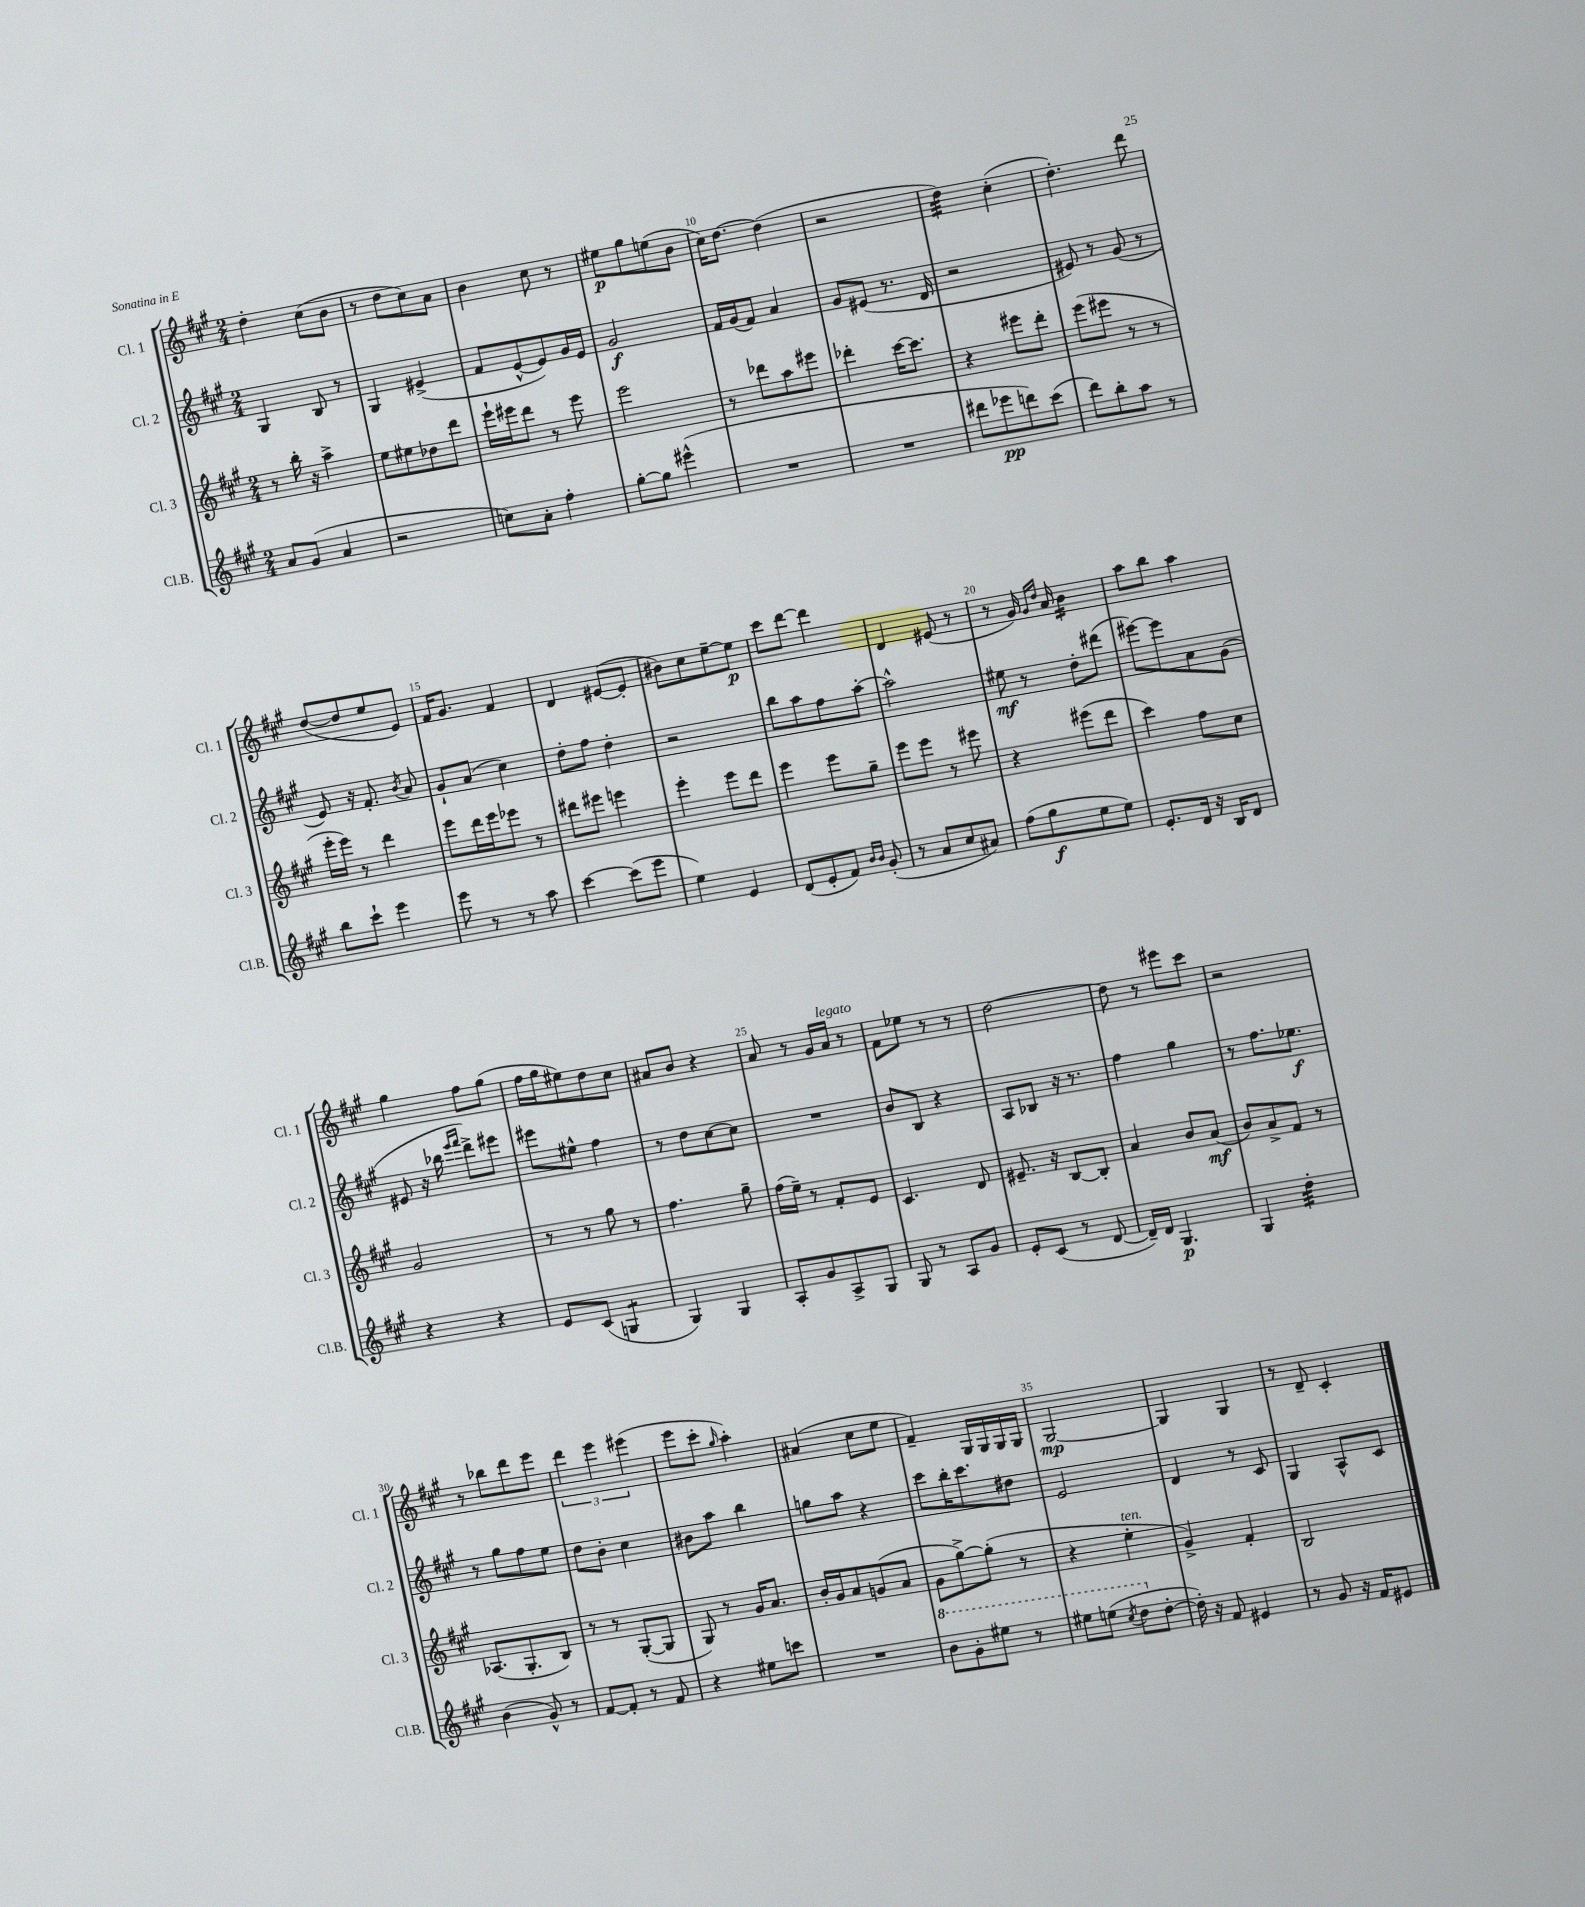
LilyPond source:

<<
\new StaffGroup <<
\new Staff = "s0" \with { instrumentName = "Cl. 1" shortInstrumentName = "Cl. 1" } {
    \clef treble \key a \major \numericTimeSignature \time 2/4
    \autoBeamOff d''4-. cis''8[( b'8] |
    r8 d''8[ cis''8) a'8] |
    b'4 cis''8 r8 |
    eis''8[\p gis''8 e''8( b'8] |
    cis''16[) d''8.]~ d''4( |
    r2 |
    d''4:32) cis''4-.( |
    d''4.-.) d'''8 |
    d''8[~( d''8 e''8 e'8]) |
    fis'16[ gis'8.] fis'4 |
    d'4 eis'8[~( eis'8]-. |
    bis'8[) cis''8 e''8~-- e''8]\p |
    cis'''8[ d'''8]~ d'''4 |
    d'4 eis'8( r8 |
    r8 gis'16) \grace { gis'16[ d''16] } a'16 b'4:16 |
    a''8[ b''8] a''4 |
    gis''4 fis''8[ gis''8]( |
    fis''16[ gis''16 eis''8) d''8 cis''8] |
    ais'8[ b'8] r4 |
    a'8 r8 gis'16[ a'16]^\markup { \italic "legato" } r8 |
    fis'8[ ees''8] r8 r8 |
    d''2~ |
    d''8 r8 eis'''8[ cis'''8] |
    r2 |
    r8 bes''8[ d'''8 e'''8] |
    \tuplet 3/2 { d'''4 e'''4 eis'''4( } |
    e'''8[ cis'''8]-. \grace { gis''16 } a''4-.) |
    ais'4( cis''8[ e''8] |
    fis'4--) gis16[ gis16 gis16 gis16] |
    gis2~\mp |
    gis4 gis4 |
    r8 d'8-- cis'4-. \bar "|." |
}
\new Staff = "s1" \with { instrumentName = "Cl. 2" shortInstrumentName = "Cl. 2" } {
    \clef treble \key a \major \numericTimeSignature \time 2/4
    \autoBeamOff gis4 b8 r8 |
    gis4 eis'4->( |
    fis'8[ e'8~-^ e'8) gis'16 e'16] |
    gis'2\f |
    fis'16[ gis'16( fis'8]) a'4 |
    gis'8[ eis'8]( r8. d'16 |
    r2 |
    eis'8) r8 gis'8( r8 |
    e'8) r16 fis'8.-. \acciaccatura { b'8 } a'8 |
    gis'8[-! a'8]( cis''4) |
    d''8[-. fis''8] d''4-. |
    r2 |
    b''8[ a''8 fis''8 a''8]~-. |
    a''2-^ |
    eis''8\mf r8 d''8[-. dis'''8]( |
    eis'''8[~) eis'''8 a'8 gis'8]( |
    eis'8 r16 bes''16 \grace { e'''16[ fis'''16] } d'''8[->) eis'''8] |
    eis'''8[ eis''8]-^ fis''4 |
    r8 d''8[ cis''8~ cis''8] |
    R2 |
    b'8[ b8] r4 |
    a8[ bes8] r16 r8. |
    fis''4 gis''4 |
    r8 fis''8.[ ees''8.]\f |
    r8 gis''8[ fis''8 e''8] |
    d''8[ b'8]-. cis''4 |
    bis'8[ a''8] b''4 |
    g''8[ a''8] r4 |
    cis'''8[ b''16-. cis'''8. dis''8] |
    e'2 |
    d'4 r8 cis'8 |
    gis4 a8[-^ cis'8] \bar "|." |
}
\new Staff = "s2" \with { instrumentName = "Cl. 3" shortInstrumentName = "Cl. 3" } {
    \clef treble \key a \major \numericTimeSignature \time 2/4
    \autoBeamOff r8 b''16-. r16 a''4-> |
    e''8[ eis''8 des''8 d'''8] |
    e'''16[-! eis'''16 d'''8] r8 eis'''8 |
    e'''2 |
    r8 des'''8[ a''8 eis'''8] |
    des'''4-. cis'''16[~ cis'''8.] |
    r4 eis'''8[ d'''8]-. |
    e'''8[( eis'''8] r8 r8 |
    e'''16[-. e'''16]) r8 d'''4 |
    e'''8[ d'''16 e'''16 ees'''8] r8 |
    dis'''8[ eis'''8] e'''4 |
    e'''4-. e'''8[ d'''8] |
    e'''4 e'''8[ gis''8]-- |
    e'''8[ e'''8] r8 eis'''8 |
    r4 eis'''8[( d'''8] |
    cis'''4) fis''8[ cis''8] |
    gis'2 |
    r8 r8 gis''8 r8 |
    fis''4. gis''8-- |
    fis''16[( e''16]--) r8 fis'8[-. e'8] |
    cis'4. d'8 |
    eis'8.-- r16 b8[~ b8]-. |
    a'4 b'8[ a'8]\mf( |
    b'8[) a'8-> fis'8] r8 |
    aes8.[( gis8.-. b8]) |
    r8 r8 gis8[~-.( gis8] |
    gis8) r8 gis'16[ a'8.] |
    b'16[-. gis'16 a'8 g'8( a'8] |
    gis'8[ gis''8~->) gis''8]-.( r8 |
    r4 e''4-.^\markup { \italic "ten." } |
    gis'4->) fis'4-. |
    b2 \bar "|." |
}
\new Staff = "s3" \with { instrumentName = "Cl.B." shortInstrumentName = "Cl.B." } {
    \clef treble \key a \major \numericTimeSignature \time 2/4
    \autoBeamOff a'8[ gis'8]( a'4 |
    r2 |
    c''8[) a'8]-. fis''4-. |
    gis''8[~-. gis''8] eis'''4-^( |
    R2 |
    R2 |
    dis'''8[ ees'''8\pp d'''8) cis'''8]( |
    d'''8[) b''8-. a''8] r8 |
    b''8[ cis'''8]-! e'''4 |
    e'''8 r8 r8 a''8 |
    cis'''4~ cis'''8[( e'''8] |
    e''4) e'4 |
    d'8[( e'8-. fis'8]) \grace { b'16[ b'16] } gis'8-.( |
    r8 a'8[ cis''8 ais'8]) |
    fis''8[( gis''8\f e''8 e''8]) |
    e'8.[-. d'16] r16 b16[ d'8] |
    r4 r4 |
    e'8[ cis'8]( g4:8 |
    gis4) gis4 |
    a8[-. gis'8 a8-> gis8] |
    gis8 r8 a8[ gis'8] |
    e'8[-. cis'8]( r8 d'8~ |
    d'16[--) d'16] gis4.\p |
    gis4 d''4:32-. |
    b'4( gis'8-^) r8 |
    fis'8[~ fis'8]-. r8 fis'8 |
    r4 eis''8[ c'''8] |
    R2 |
    \ottava #1 b''8[ gis''8-. eis'''8] r8 |
    eis'''8[ e'''8]( \acciaccatura { cis'''8 } d'''8[ \ottava #0 d''8]~-. |
    d''16-.) r16 fis'8 eis'4 |
    r8 gis'8 r16 fis'16[ eis'8] \bar "|." |
}
>>
>>
\layout { \context { \Score currentBarNumber = #6 \override BarNumber.break-visibility = ##(#f #t #t) barNumberVisibility = #(every-nth-bar-number-visible 5) } }
